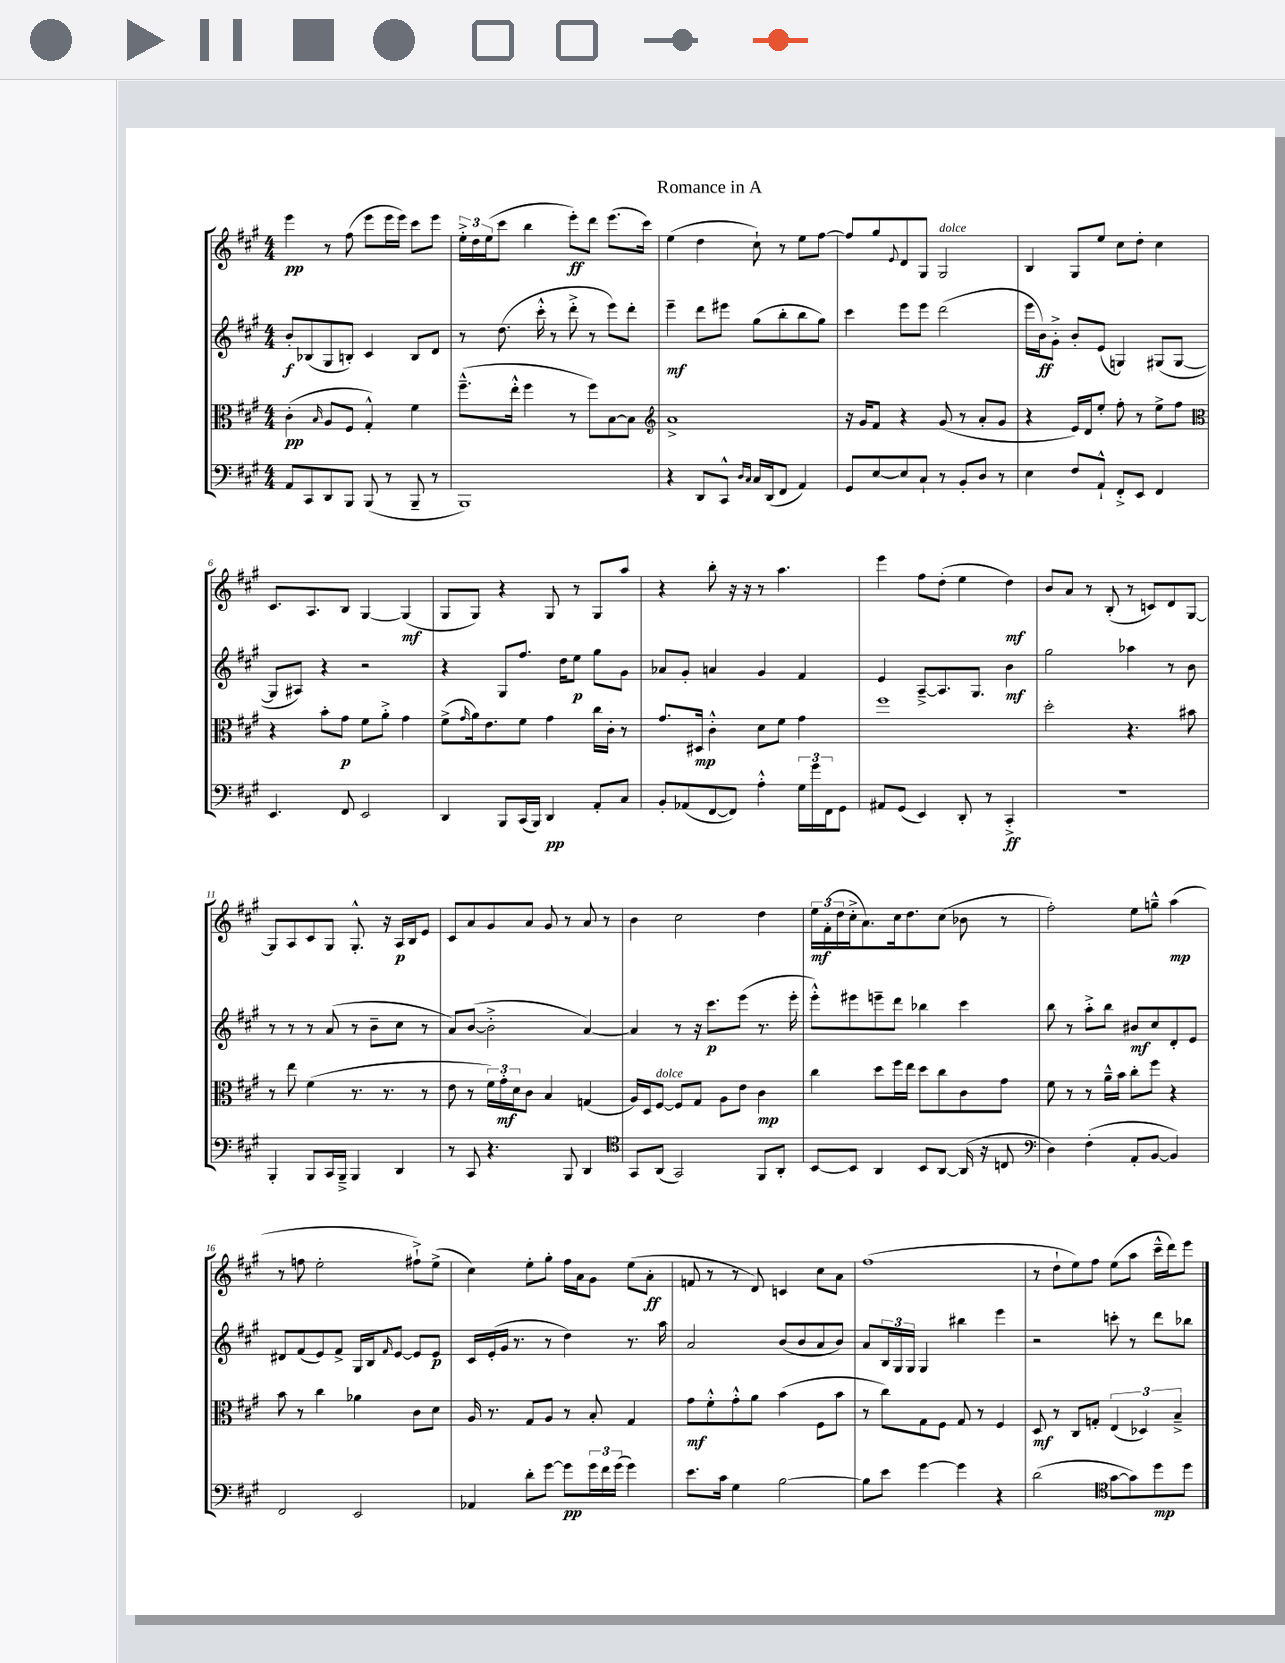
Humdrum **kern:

**kern	**kern	**kern	**kern
*staff4	*staff3	*staff2	*staff1
*clefF4	*clefC3	*clefG2	*clefG2
*k[f#c#g#]	*k[f#c#g#]	*k[f#c#g#]	*k[f#c#g#]
*M4/4	*M4/4	*M4/4	*M4/4
8AA	(4c#'	8b'	4eee
8CC#	.	(8B-	.
.	16qqB	.	.
8DD	8A	8G#	8r
8BBB	8F#	8B')	(8ff#
(8BBB	4G#'^^)	4c#	8eee
8r	.	.	16eee
.	.	.	16eee)
8BBB~	4f#	8B	8ccc#
8r	.	8d	8eee
=	=	=	=
1BBB)	(8.ff#~^^	8r	24ee'^
.	.	.	24dd
.	.	.	(24ee
.	.	(8.dd	8ccc#
.	16ee'^^	.	.
.	4ff#	.	4bb
.	.	16ccc#'^^	.
.	.	8r	.
.	8r	8ddd'^	8eee')
.	8ff#)	8r	8ddd
.	[8B	8eee)	(8.eee
.	8B]	8ddd'	.
.	.	.	16ccc#)
=	=	=	=
*	*clefG2	*	*
4r	1a^	4eee~	(4ee
8DD	.	8ddd	4dd
8CC#^^	.	8eee#	.
16qqD	.	.	.
16qqC#	.	.	.
16C#	.	(8gg#	8cc#`)
(16DD	.	.	.
8FF#	.	8bb'	8r
4AA)	.	8bb	8ee
.	.	8gg#)	[8ff#
=	=	=	=
8GG#	16r	4ccc#	8ff#]
.	16g#	.	.
[8E	8f#	.	8gg#
.	.	.	8qqe
8E]	4r	8eee	8d
8C#`	.	8eee	8G#
8r	(8g#	(2ddd	2G#
8BB'	8r	.	.
8D	8a'	.	.
8r	8g#	.	.
=	=	=	=
4E	4r	16eee	4B
.	.	16b)	.
.	.	8g#'^	.
8F#	16e)	8b'	8G#
.	16d	.	.
8AA`^^	8ee'	(8e	8ee
8FF#'^	8ff#'	4G)	8cc#
8EE	8r	.	8dd'
4FF#	8ee^	(8G#	4cc#
.	8ff#	[8G#	.
=	=	=	=
*	*clefC3	*	*
4.EE	4r	8G#]	8.c#
.	.	8A#)	.
.	.	.	8.A
.	8b'	4r	.
8FF#	8g#	.	8B
2EE	8f#	2r	[4G#
.	8a'^	.	.
.	4g#	.	(4G#]
=	=	=	=
4DD	(8f#^	4r	8G#
.	16qqg#	.	.
.	16a)	.	8G#)
.	8.e	.	.
8BBB	.	8G#	4r
(16CC#	8f#	8.ff#	.
16BBB)	.	.	.
4DD	4g#	.	8G#
.	.	16dd	.
.	.	8ee	8r
8AA'	16cc#	8gg#	8G#
.	16c#'	.	.
8C#	8r	8g#	8aa
=	=	=	=
8BB'	8.g#	8a-	4r
(8AA-	.	8g#'	.
.	16D#	.	.
[8FF#	4c#'^^	4a	8bb'
8FF#])	.	.	16r
.	.	.	16r
4A'^^	8d	4g#	8r
.	8f#	.	4.aa
24G#	4g#	4f#	.
24g#	.	.	.
24FF#	.	.	.
8GG#	.	.	.
=	=	=	=
8AA#	1ff#	4e	4eee
(8GG#	.	.	.
4EE)	.	[8A~^	8ff#
.	.	8.A]	(8dd'
8DD'	.	.	4ee
.	.	8.G#	.
8r	.	.	.
4CC#'^	.	4b	4dd)
=	=	=	=
1r	2dd'	2gg#	8b
.	.	.	8a
.	.	.	8r
.	.	.	(8B'
.	4.r	4aa-	8r
.	.	.	8c)
.	.	8r	8d
.	8b#	8b	[8G#
=	=	=	=
4BBB'	8r	8r	8G#]
.	8ee	8r	8A
8BBB	(4f#	8r	8c#
16CC#	.	(8a	8G#
16BBB~^	.	.	.
4BBB	8.r	8r	8.G#'^^
.	.	8b~	.
.	8.r	.	16r
4DD	.	8cc#	16A
.	.	.	16B
.	8r	8r	8e
=	=	=	=
8r	8e	8a)	8c#
8CC#	8r	([8b	8a
4.r	24f#)	2b'^]	8g#
.	24g#'	.	.
.	24d	.	.
.	8c#	.	8a
.	4B	.	8g#
8BBB	.	.	8r
4DD	(4G	[4a)	8a
.	.	.	8r
=	=	=	=
*clefC4	*	*	*
8GG#	16A)	4a]	4b
.	16D	.	.
(8AA	[8F#	.	.
2GG#)	8F#]	8r	2cc#
.	8G#	16r	.
.	.	8.ccc#	.
.	8A	.	.
.	8e	(8eee	.
8FF#	4c#	8.r	4dd
8AA'	.	.	.
.	.	16eee'	.
=	=	=	=
[8BB	4cc#	8eee'^^)	24ee
.	.	.	(24f#'
.	.	.	24dd
8BB]	.	8eee#	16cc#'^
.	.	.	8.a)
4AA	8dd	8eee~	.
.	16ff#	8ddd	16cc#
.	16ee	.	8.dd
8BB	8dd	4bb-	.
[8AA	8cc#	.	(8cc#
(16AA]	8c#	4ccc#	8b-
16r	.	.	.
8C	8g#	.	8r
=	=	=	=
*clefF4	*	*	*
4D)	8f#	8bb	2ff#')
.	8r	8r	.
(4F#'	8r	8aa'^	.
.	16a~^^	8bb	.
.	16b	.	.
8AA'	8cc#'	8b#	8ee
[8BB	8ff#	8cc#	8gg~^^
4BB])	4r	8d'	(4aa
.	.	8e	.
=	=	=	=
2FF#	8b	8d#	8r
.	8r	(8f#	8ff
.	4cc#	8e)	2ee'
.	.	8f#^	.
2EE	4a-	16G#	.
.	.	16B	.
.	.	16qqf#	.
.	.	[8e	.
.	8c#	8e]	8ff#`^)
.	8d	8e	(8ee^
=	=	=	=
4AA-	16A	16c#	4cc#)
.	8.r	(16e'	.
.	.	16g#	.
.	.	8.r	.
8d'	8G#	.	8ee'
[8g#	8A	8r	8gg#'
8g#]	8r	4dd)	16ff#
.	.	.	16a
24g#	8B'	.	8g#
24f#	.	.	.
(24g#	.	.	.
4g#)	4G#	8.r	(8ee
.	.	.	8a'
.	.	16aa	.
=	=	=	=
8.e	8g#	2a	8f
.	8f#'^^	.	8r
16c#	.	.	.
4G#	8g#'^^	.	8r
.	8a	.	8d)
[2B	(4b	(8b	4c
.	.	8b	.
.	8F#	8a	8cc#
.	8b	8b)	8a
=	=	=	=
8B]	8r	8a	(1ff#
8e	8cc#)	24B	.
.	.	24G#	.
.	.	24G#	.
[4g#	8G#	4G#	.
.	8F#	.	.
4g#]	8G#	4bb#	.
.	8r	.	.
4r	4F#	4eee	.
=	=	=	=
(2d	8D	2r	8r
.	8r	.	8dd`
.	8C#	.	8ee)
.	8G'	.	8ff#
*clefC4	*	*	*
[8g#	(6E	8ccc'	(8ee
8g#])	.	8r	8aa
.	6D-)	.	.
8dd	.	8ddd	16ccc#~^^
.	.	.	16ddd)
.	6B~^	.	.
8dd	.	8bb-	8eee
==	==	==	==
*-	*-	*-	*-
